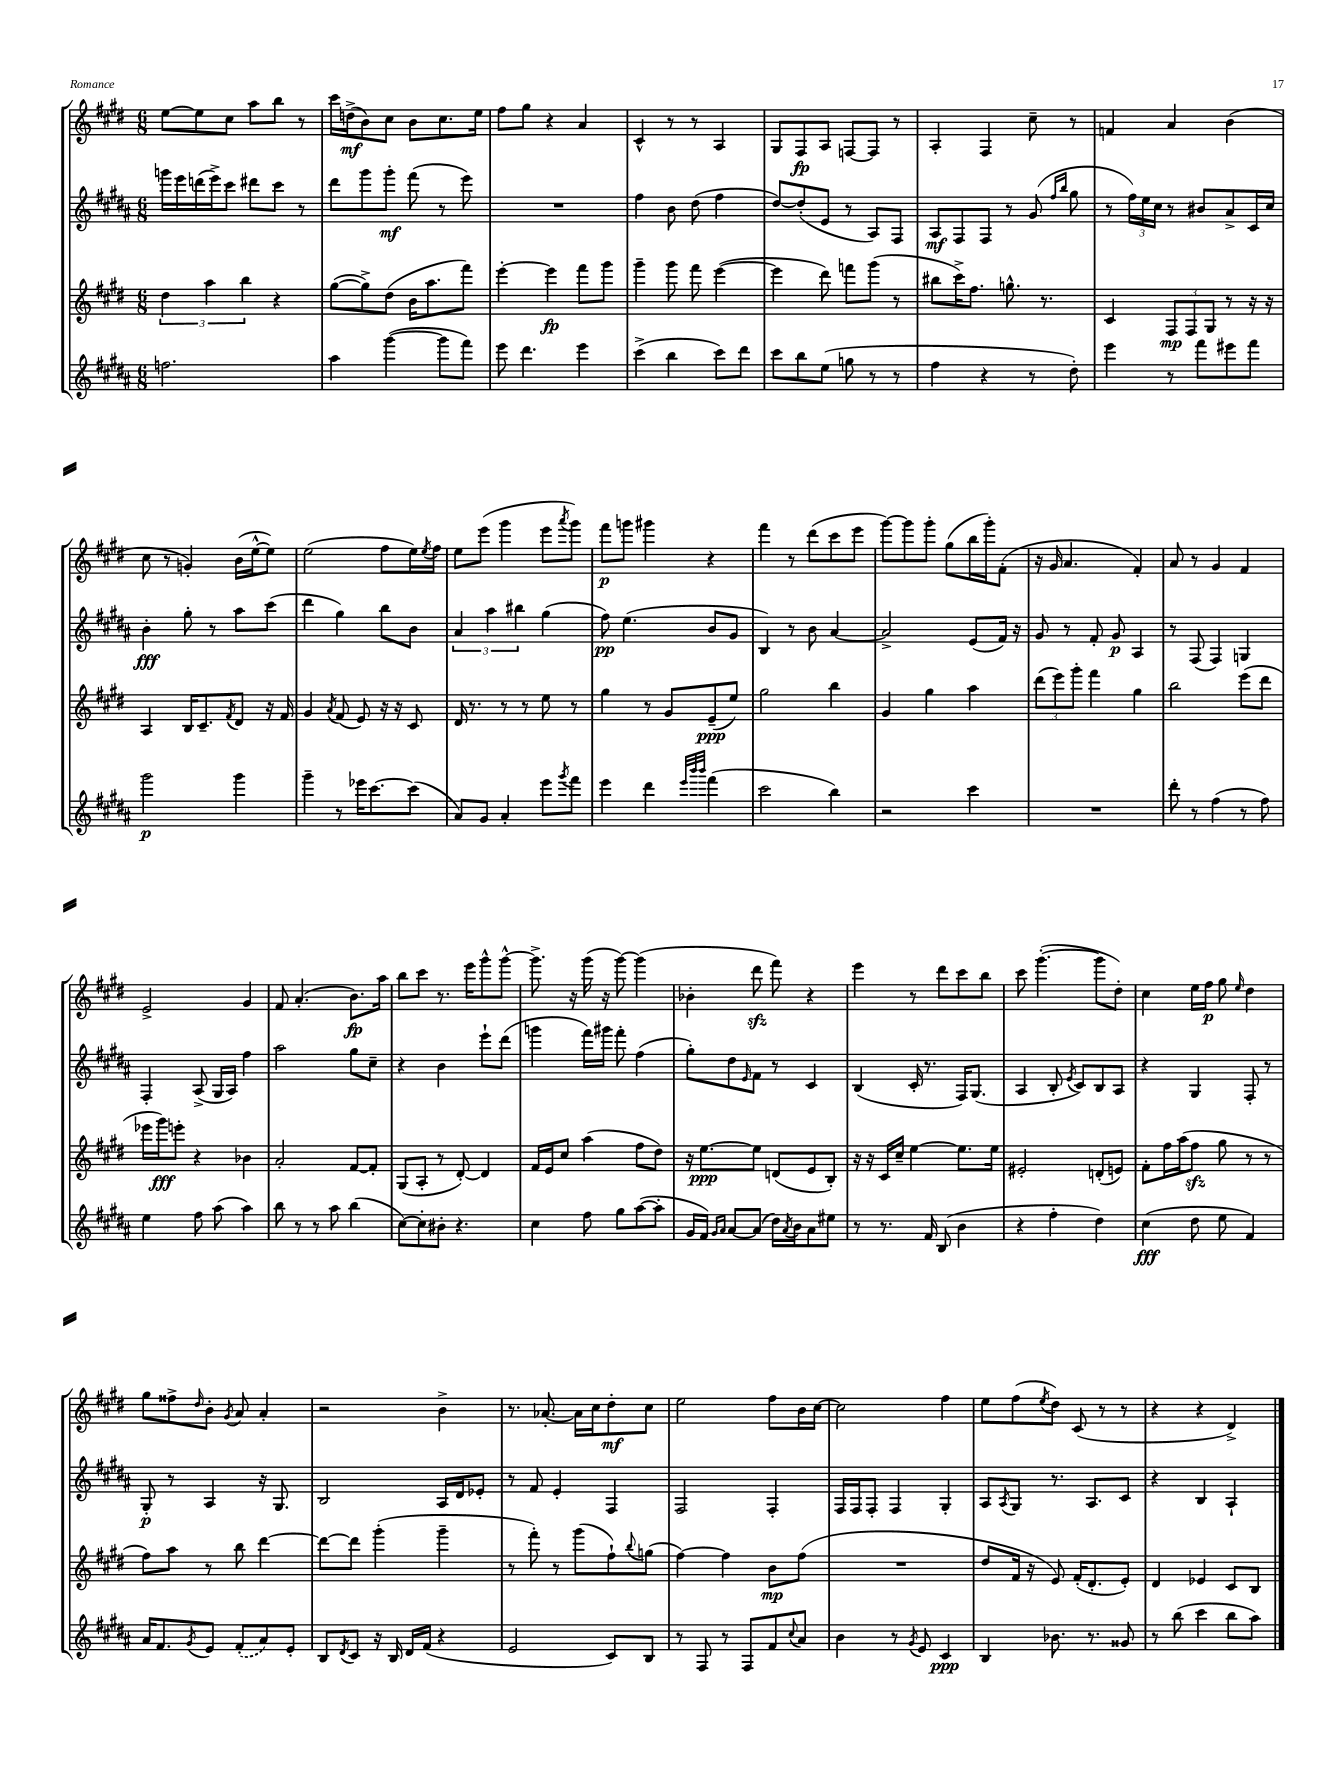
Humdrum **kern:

**kern	**kern	**kern	**kern
*staff4	*staff3	*staff2	*staff1
*clefG2	*clefG2	*clefG2	*clefG2
*k[f#c#g#d#a#]	*k[f#c#g#d#]	*k[f#c#g#d#a#]	*k[f#c#g#d#]
*M6/8	*M6/8	*M6/8	*M6/8
2.ff	6dd#	16ggg	[8ee
.	.	16eee	.
.	.	(16ddd	8ee]
.	6aa	.	.
.	.	16eee^)	.
.	.	8ccc#	8cc#
.	6bb	.	.
.	.	8ddd#	8aa
.	4r	8ccc#	8bb
.	.	8r	8r
=	=	=	=
4aa#	([8gg#	8ddd#	16ccc#
.	.	.	(16dd^
.	8gg#^])	8ggg#	8b)
([4ggg#	(8dd#	8ggg#'	8cc#
.	16b	(8fff#	8b
.	8.aa	.	.
8ggg#]	.	8r	8.cc#
8fff#)	8fff#)	8eee)	.
.	.	.	16ee
=	=	=	=
8eee	[4eee'	2.r	8ff#
4.ddd#	.	.	8gg#
.	4eee]	.	4r
4eee	8fff#	.	4a
.	8ggg#	.	.
=	=	=	=
(4ccc#^	4ggg#~	4ff#	4c#^^
4bb	8ggg#	8b	8r
.	8fff#	(8dd#	8r
8ccc#)	([4eee	4ff#	4A
8ddd#	.	.	.
=	=	=	=
8ccc#	4eee]	[8dd#)	8G#
8bb	.	(8dd#']	8F#
(8ee	8ddd#)	8e	8A
8gg	8fff	8r	[8F
8r	(8ggg#	8A#)	8F]
8r	8r	8F#	8r
=	=	=	=
4ff#	8bb#	8A#	4A'
.	16ccc#^)	8F#	.
.	8.ff#	.	.
4r	.	8F#	4F#
.	8.gg^^	8r	.
8r	.	(8g#	8cc#~
.	8.r	.	.
.	.	16qqff#	.
.	.	16qqbb	.
8dd#')	.	8gg#	8r
=	=	=	=
4eee	4c#	8r	4f
.	.	24ff#)	.
.	.	24ee	.
.	.	24cc#	.
8r	12F#	8r	4a
.	12F#	.	.
8fff#	.	8b#	.
.	12G#	.	.
8eee#	8r	8a#^	(4b
8fff#	16r	16c#	.
.	16r	16cc#	.
=	=	=	=
2ggg#	4A	4b'	8cc#
.	.	.	8r
.	16B	8gg#'	4g')
.	8.c#~	.	.
.	.	8r	.
.	8qf#	.	.
4ggg#	8d#	8aa#	(16b
.	.	.	[16ee^^
.	16r	(8ccc#	8ee])
.	16f#	.	.
=	=	=	=
4ggg#~	4g#	4ddd#	(2ee
.	8qa	.	.
8r	(8f#	4gg#)	.
16eee-	8e)	.	.
[8.ccc#	.	.	.
.	16r	8bb	8ff#
.	16r	.	.
(8ccc#]	8c#	8b	16ee)
.	.	.	8qee
.	.	.	16ff#
=	=	=	=
8a#)	16d#	6a#	8ee
.	8.r	.	.
8g#	.	.	(8eee
.	.	6aa#	.
4a#'	8r	.	4ggg#
.	.	6bb#	.
.	8r	.	.
8eee	8ee	(4gg#	8eee
8qggg#	.	.	8qaaa
8fff#	8r	.	8ggg#)
=	=	=	=
4eee	4gg#	8ff#)	8fff#
.	.	(4.ee	8ggg
4ddd#	8r	.	4ggg#
.	8g#	.	.
32qqeee	.	.	.
32qqbbb	.	.	.
32qqbbb	.	.	.
(4fff#	(8e~	8b	4r
.	8ee)	8g#	.
=	=	=	=
2ccc#	2gg#	4B)	4fff#
.	.	8r	8r
.	.	8b	(8ddd#
4bb)	4bb	[4a#	8ccc#
.	.	.	8eee
=	=	=	=
2r	4g#	2a#^]	[8ggg#)
.	.	.	8ggg#]
.	4gg#	.	8ggg#'
.	.	.	(8gg#
4ccc#	4aa	(8e	16bb
.	.	.	16ggg#')
.	.	16f#)	(8f#'
.	.	16r	.
=	=	=	=
2.r	(12ddd#	8g#	16r
.	.	.	16g#
.	12eee)	.	.
.	.	8r	4.a
.	12ggg#'	.	.
.	4fff#	8f#'	.
.	.	8g#	.
.	4gg#	4A#	4f#')
=	=	=	=
8ddd#'	2bb	8r	8a
8r	.	(8F#	8r
(4ff#	.	4F#)	4g#
8r	(8eee	4G	4f#
8ff#)	8ddd#	.	.
=	=	=	=
4ee	16eee-	4F#'	2e^
.	16ggg#)	.	.
.	8eee'	.	.
8ff#	4r	(8A#^	.
(8aa#	.	16G#	.
.	.	16A#)	.
4aa#)	4b-	4ff#	4g#
=	=	=	=
8bb	2a'	2aa#	8f#
8r	.	.	(4.a'
8r	.	.	.
8aa#	.	.	.
(4bb	[8f#	8gg#	8.b)
.	8f#']	8cc#~	.
.	.	.	16aa
=	=	=	=
[8cc#)	(8G#	4r	8bb
8cc#']	8A'	.	8ccc#
8b#'	8r	4b	8.r
4.r	[8d#')	.	.
.	.	.	16eee
.	4d#]	8eee`	8ggg#^^
.	.	(8ddd#	[8ggg#^^
=	=	=	=
4cc#	16f#	4ggg	8.ggg#^]
.	16e	.	.
.	8cc#	.	.
.	.	.	16r
8ff#	(4aa	16fff#)	(16ggg#
.	.	16ggg#	16r
8gg#	.	8fff#'	[8ggg#)
([8aa#	8ff#	(4ff#	(4ggg#]
8aa#']	8dd#)	.	.
=	=	=	=
16g#	16r	8gg#')	4b-'
16f#)	[8.ee	.	.
16qqg#	.	.	.
16qqa#	.	.	.
[8a#	.	8dd#	.
.	.	16qqe	.
(8a#]	8ee]	8f#	8ddd#
16dd#)	(8d	8r	8fff#)
8qa#	.	.	.
16b	.	.	.
8a#	8e	4c#	4r
8ee#	8B')	.	.
=	=	=	=
8r	16r	(4B	4eee
.	16r	.	.
8.r	16c#	.	.
.	16cc#~	.	.
.	[4ee	16c#'	8r
16f#	.	8.r	.
(8B	.	.	8ddd#
4b	8.ee]	16F#)	8ccc#
.	.	(8.G#	.
.	.	.	8bb
.	16ee	.	.
=	=	=	=
4r	2e#'	4A#	8ccc#
.	.	.	([4.ggg#'
4ff#'	.	8B'	.
.	.	8qe	.
.	.	8c#)	.
4dd#)	(8d'	8B	8ggg#]
.	8e)	8A#	8dd#')
=	=	=	=
(4cc#	8f#'	4r	4cc#
.	16ff#	.	.
.	(16aa	.	.
8dd#	8ff#	4G#	16ee
.	.	.	16ff#
8ee	8gg#	.	8gg#
.	.	.	16qqee
4f#)	8r	8F#'	4dd#
.	8r	8r	.
=	=	=	=
16a#	8ff#)	8G#'	8gg#
8.f#	.	.	.
.	8aa	8r	8ff##^
8qg#	.	.	16qqdd#
8e	8r	4A#	8b'
.	.	.	8qg#
(8f#'	8bb	.	8a
8a#)	[4ddd#	16r	4a'
.	.	8.G#	.
8e'	.	.	.
=	=	=	=
8B	8ddd#_	2B	2r
8qd#	.	.	.
8c#	8ddd#]	.	.
16r	(4ggg#'	.	.
16B	.	.	.
16d#	.	.	.
(16f#	.	.	.
4r	4ggg#~	16A#	4b^
.	.	16d#	.
.	.	8e-'	.
=	=	=	=
2e	8r	8r	8.r
.	8fff#')	8f#	.
.	.	.	[8.a-'
.	8r	4e'	.
.	(8ggg#	.	16a-]
.	.	.	16cc#
8c#)	8ff#`)	4F#	8dd#'
.	8qqbb	.	.
8B	(8gg	.	8cc#
=	=	=	=
8r	[4ff#)	2F#	2ee
8F#	.	.	.
8r	4ff#]	.	.
8F#	.	.	.
8f#	8b	4F#'	8ff#
8qqcc#	.	.	.
8a#	(8ff#	.	16b
.	.	.	[16cc#
=	=	=	=
4b	2.r	16F#	2cc#]
.	.	16F#	.
.	.	8F#'	.
8r	.	4F#	.
8qg#	.	.	.
8e	.	.	.
4c#	.	4G#'	4ff#
=	=	=	=
4B	8dd#	8A#	8ee
.	.	8qA#	.
.	16f#	8G#	(8ff#
.	16r	.	.
.	.	.	8qee
8.b-	8e)	8.r	8dd#)
.	(16f#'	.	(8c#
8.r	8.d#'	8.A#	.
.	.	.	8r
8g##	8e')	8c#	8r
=	=	=	=
8r	4d#	4r	4r
(8bb	.	.	.
4ccc#	4e-	4B	4r
8bb	8c#	4A#`	4d#^)
8aa#)	8B	.	.
==	==	==	==
*-	*-	*-	*-
